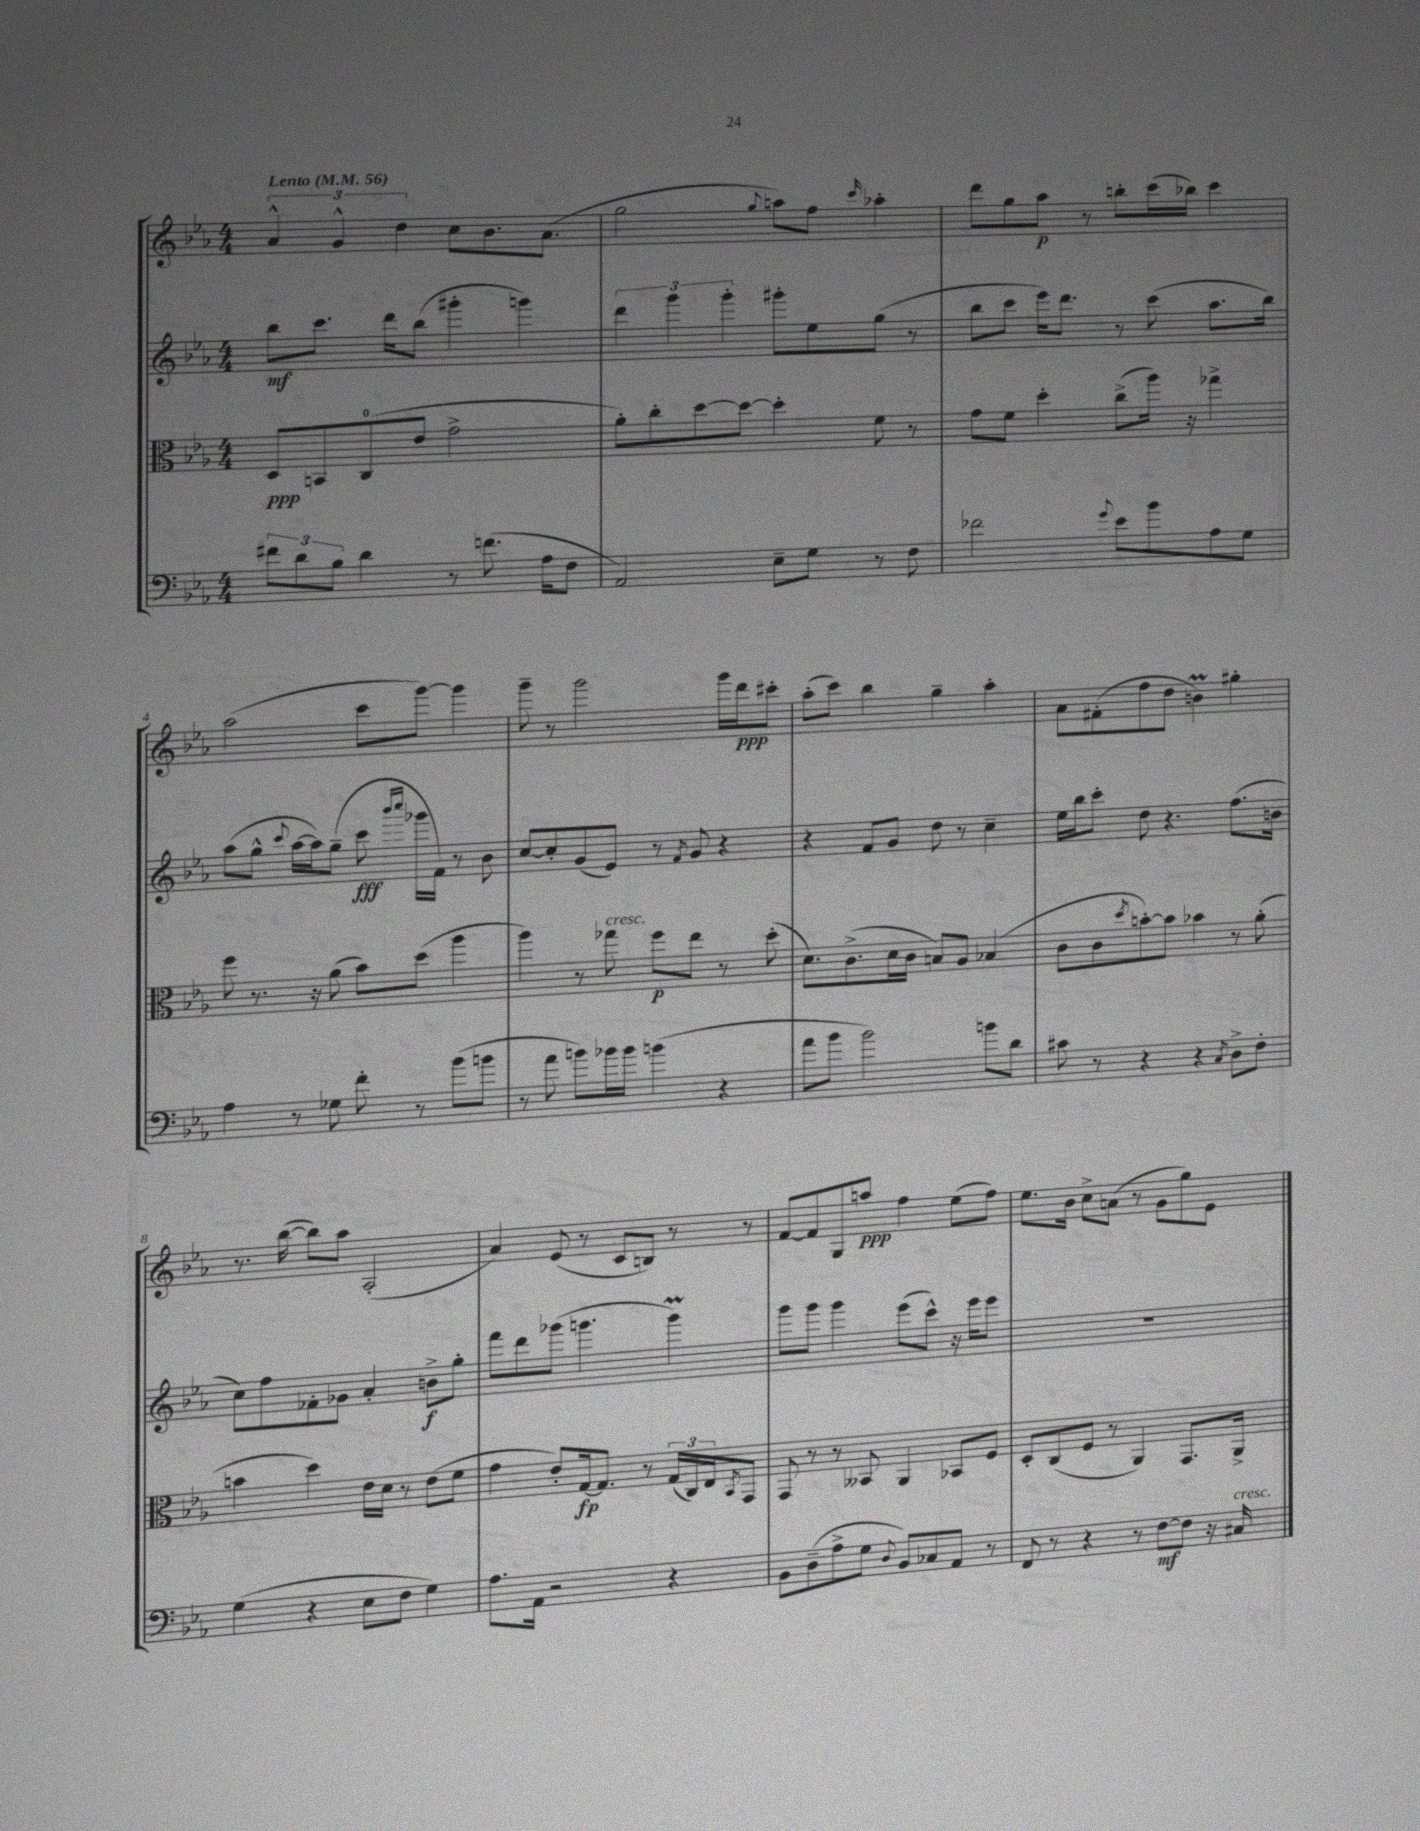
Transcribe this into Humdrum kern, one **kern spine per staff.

**kern	**kern	**kern	**kern
*staff4	*staff3	*staff2	*staff1
*clefF4	*clefC3	*clefG2	*clefG2
*k[b-e-a-]	*k[b-e-a-]	*k[b-e-a-]	*k[b-e-a-]
*M4/4	*M4/4	*M4/4	*M4/4
*MM56	*MM56	*MM56	*MM56
12f#\L	8D/L	8bb-\L	6a-^^/
12d\	.	.	.
.	8BB/	8.ccc\J	.
12B-\J	.	.	6g^^/
4d\	(8C/	.	.
.	.	16ddd\LK	.
.	.	.	6dd\
.	8e-/J	(8bb-\J	.
8r	2g^\	4ggg#'\	8cc\L
(8.f\	.	.	8.b-\
.	.	4ggg\)	.
16A-\LK	.	.	(8.a-\J
8F\J	.	.	.
=	=	=	=
2AA-/)	8a-'\L)	6ddd\	2gg\
.	8cc'\	.	.
.	.	6ggg\	.
.	[8dd\	.	.
.	.	6ggg'\	.
.	8dd\_J	.	.
.	.	.	8qqgg/
8E-~\L	4dd'\]	8ggg#'\L	8aa\L)
8G\J	.	8ee-\	8ff\J
.	.	.	16qqccc/
8r	8f\	(8gg\J	4aa-'\
8F\	8r	8r	.
=	=	=	=
2f-\	8g\L	8bb-\L	8ddd\L
.	8f\J	8ccc\J	8gg\
.	4dd'\	16eee-\LK)	8aa-\J
.	.	8.ddd\J	.
.	.	.	8r
8qqg/	.	.	.
8e-\L	(8cc^\L	8r	8bb'\L
8b-\	16aa-\Jk)	(8ccc\	(16ccc\L
.	16r	.	16bb-\JJ)
8A-\	4gg-^\	8.aa-\L	4ccc\
8G\J	.	.	.
.	.	16bb-\Jk)	.
=	=	=	=
4A-\	8ff\	(8aa-\L	(2aa-\
.	8.r	8gg^^\J	.
.	.	8qqccc/	.
8r	.	[16aa-\LL	.
.	16r	16aa-\]J)	.
8G-\	(8a-\	(8gg~\J	.
8f'\	8b-\L)	8ccc\	8ccc\L
.	.	16qqbbb-/LL	.
.	.	16qqcccc/JJ	.
8r	(8dd\J	16ggg-\LL	[8ggg\J)
.	.	16f\JJ)	.
(8b-\L	4aa-\	8r	4ggg\]
8b\J	.	8b-\	.
=	=	=	=
8r	4aa-\)	[8cc/L	8ggg~\
8a-\	.	8cc'/]	8r
8b\L)	8r	(8g/	2ggg\
16b-\L	8gg-\	8e-/J)	.
16b-\JJ	.	.	.
(4b\	8ff\L	8r	.
.	.	8qf/	.
.	8ee-\J	8g/	.
4r	8r	4r	16ggg\LL
.	.	.	16ddd\J
.	(8dd'\	.	8ccc#'\J
=	=	=	=
8a-\L	8.d\L)	4r	(8aa-'\L
8b-\J	.	.	8ccc\J)
.	(8.c^\	.	.
2b-\)	.	8f/L	4bb-\
.	16d\L	8g/J	.
.	16c\JJ	.	.
.	8B/L)	8dd\	4gg~\
.	8A-/J	8r	.
8b\L	(4B-/	4cc~\	4aa-'\
8d\J	.	.	.
=	=	=	=
8c#\	8c\L	16ee-\LL	8a-\L
.	.	16bb-\J	.
8r	8c\	8ccc'\J	(8f#'\
.	8qdd/	.	.
4r	[8b'\)	8dd\	8ff\
.	8b\]J	4.r	8dd\J
4r	4b-\	.	4b\)
8qC/	.	.	.
8D^\L	8r	(8.ff\L	4gg#'\
8F'\J	(8a-'\	.	.
.	.	16b\Jk	.
=	=	=	=
(4G\	4b\	8cc\L)	8.r
.	.	8ff\	.
.	.	.	([16bb-\
4r	4dd\)	8f-'\	8bb-\]L)
.	.	8g-\J	8aa-\J
8E-\L	16e-\LL	4a-'/	(2A-'/
.	16d\JJ	.	.
8F\J	8r	.	.
4G\)	(8e-\L	8b^\L	.
.	8f\J	8gg'\J	.
=	=	=	=
8.A-\L	4g\	8fff\L	4a-/)
.	.	8ddd\	.
16AA-\Jk	.	.	.
2r	8e-'/L)	(8ggg-\J	(8e-/
.	[16G/k	4.ggg\	8r
.	8.G/]J	.	.
.	.	.	8c/L
.	8r	.	8B/J)
4r	(24G/LL	4ggg\)	8r
.	24C/)	.	.
.	24E-/J	.	.
.	8qBB-/	.	.
.	8GG/J	.	8r
=	=	=	=
8BB-\L	8GG/	8ggg\L	[8f/L
(8D~\	8r	8ggg\J	8f/]
8A-^\	8r	4ggg\	8G/
8G\J	8BB--/	.	8aa/J
8qqD/	.	.	.
8BB-/L)	4AA-/	(8eee-\L	4ff\
8C-/	.	8ccc^^\J)	.
8AA-/J	8BB-/L	16r	(8ee-\L
.	.	16eee-\LK	.
8r	8F/J	8eee-\J	8ff\J)
=	=	=	=
8FF/	8D'/L	1r	8.ee-\L
8r	(8C/	.	.
.	.	.	16b-\Jk
4r	8F/J	.	8cc^\L
.	8r	.	(8a\J
8r	4AA-/)	.	8r
[8F\L	.	.	8g\L
8F\]J	8.GG/L	.	8gg\)
16r	.	.	8e-\J
16C#/	16AA-^/Jk	.	.
==	==	==	==
*-	*-	*-	*-
